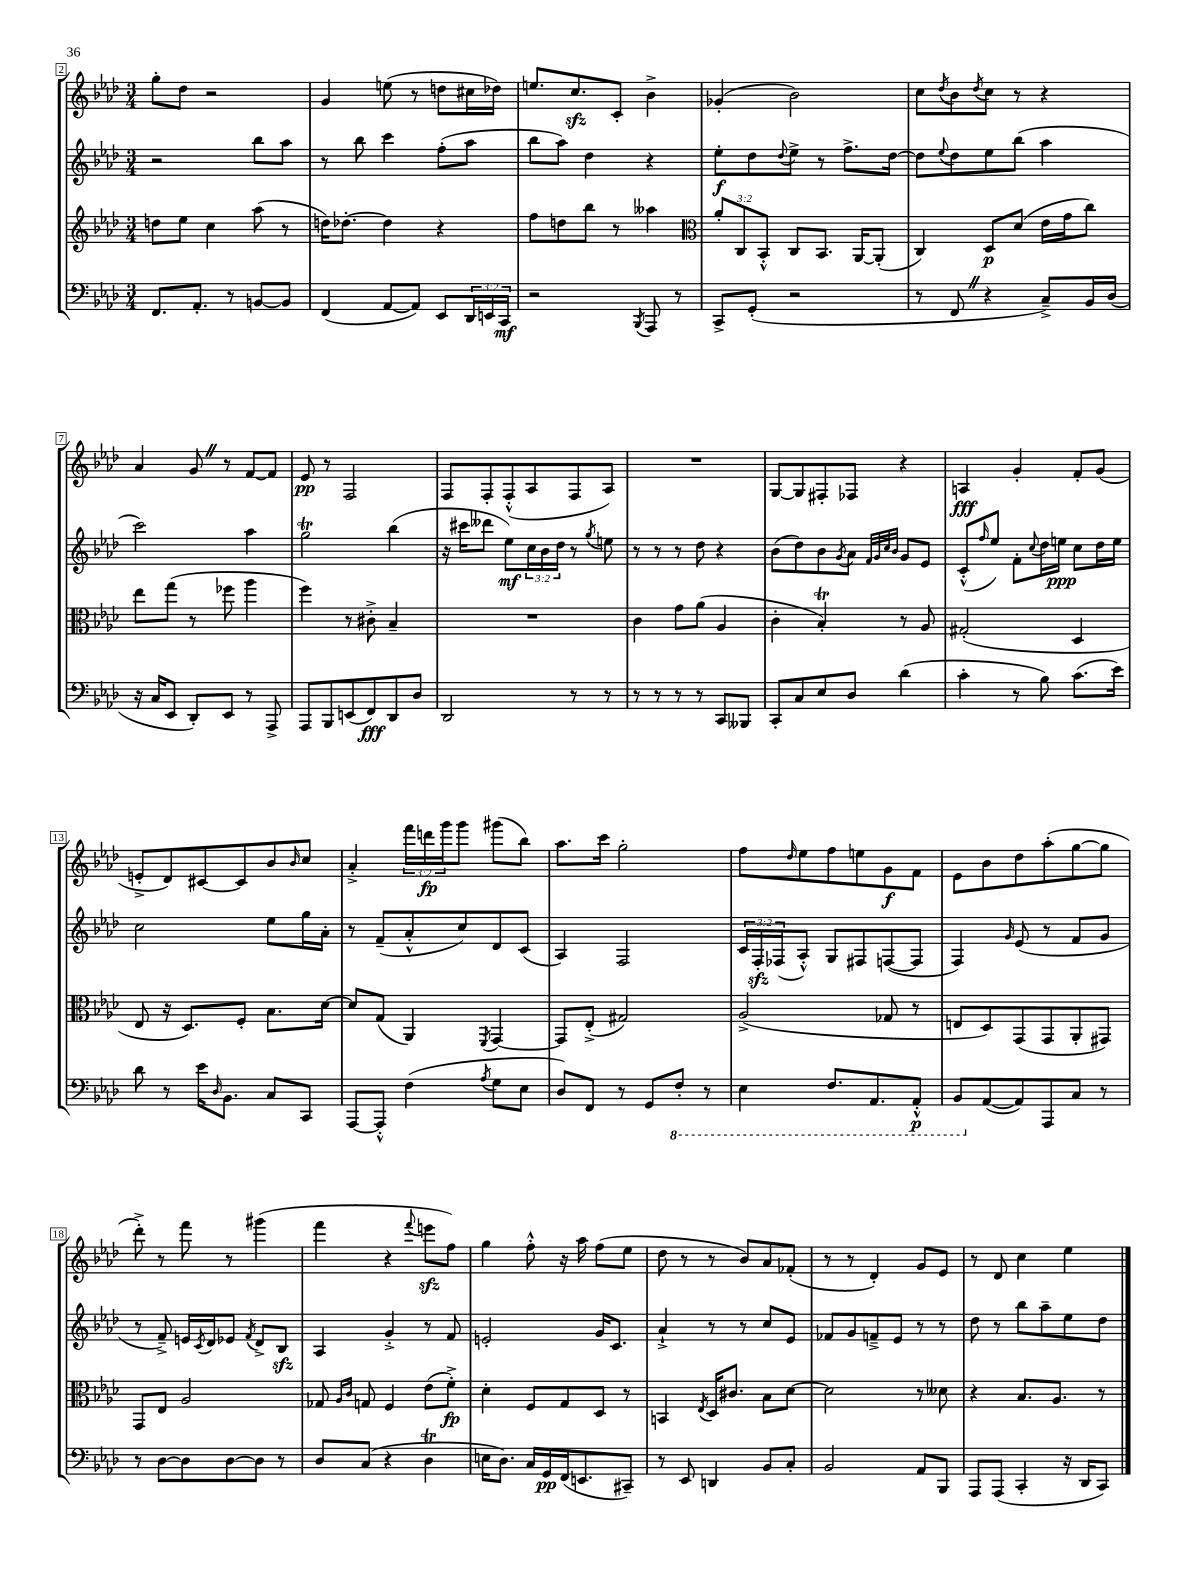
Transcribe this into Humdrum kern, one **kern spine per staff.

**kern	**kern	**kern	**kern
*staff4	*staff3	*staff2	*staff1
*clefF4	*clefG2	*clefG2	*clefG2
*k[b-e-a-d-]	*k[b-e-a-d-]	*k[b-e-a-d-]	*k[b-e-a-d-]
*M3/4	*M3/4	*M3/4	*M3/4
8.FF	8dd	2r	8gg'
.	8ee-	.	8dd-
8.AA-'	.	.	.
.	4cc	.	2r
8r	.	.	.
[8BB	(8aa-	8bb-	.
8BB]	8r	8aa-	.
=	=	=	=
(4FF	16dd)	8r	4g
.	[8.dd-'	.	.
.	.	8bb-	.
[8AA-	4dd-]	4ccc	(8ee
8AA-])	.	.	8r
8EE-	4r	(8ff'	8dd
24DD-	.	8aa-	16cc#
24EE	.	.	.
.	.	.	16dd-)
24CC	.	.	.
=	=	=	=
2r	8ff	8bb-	8.ee
.	8dd	8aa-)	.
.	.	.	8.cc
.	8bb-	4dd-	.
.	8r	.	8c'
8qBBB-	.	.	.
8AAA-	4aa--	4r	4b-^
8r	.	.	.
=	=	=	=
*	*clefC3	*	*
8CC^	12a-'	8ee-'	(4g-'
.	12C	.	.
(8GG'	.	8dd-	.
.	12BB-'^^	.	.
.	.	8qqdd-	.
2r	8C	8ee-^	2b-)
.	8.BB-	8r	.
.	.	8.ff^	.
.	[16AA-	.	.
.	(8AA-']	.	.
.	.	[16dd-	.
=	=	=	=
8r	4C)	8dd-]	8cc
.	.	8qqee-	8qdd-
8FF	.	8dd-	8b-
.	.	.	8qdd-
4r	8D-	8ee-	8cc
.	(8d-	(8bb-	8r
8C~^)	16e-	4aa-	4r
.	16g	.	.
16BB-	8cc)	.	.
(16D-	.	.	.
=	=	=	=
16r	8ee-	2ccc)	4a-
16C	.	.	.
8EE-	(8gg	.	.
8DD-')	8r	.	8g
8EE-	8ff-	.	8r
8r	4aa-	4aa-	[8f
8AAA-^	.	.	8f]
=	=	=	=
8AAA-	4ff)	2gg	8e-
8BBB-	.	.	8r
(8EE	8r	.	2F
8FF)	8c#'^	.	.
8DD-	4B-~	(4bb-	.
8D-	.	.	.
=	=	=	=
2DD-	2.r	16r	8F
.	.	16ccc#	.
.	.	8ddd--	8F'
.	.	8ee-)	(8F'^^
.	.	24cc	8A-
.	.	24b-	.
.	.	24dd-	.
8r	.	8r	8F
.	.	8qgg	.
8r	.	8ee	8A-)
=	=	=	=
8r	4c	8r	2.r
8r	.	8r	.
8r	8g	8r	.
8r	(8a-	8dd-	.
8CC	4A-	4r	.
8BBB--	.	.	.
=	=	=	=
8CC'	4c'	(8b-	[8G
8C	.	8dd-)	8G]
8E-	4B-')	8b-	8F#'
.	.	8qg	.
8D-	.	8a-	8F-
.	.	32qqf	.
.	.	32qqg	.
.	.	32qqcc	.
.	.	32qqb-	.
(4d-	8r	8g	4r
.	8A-	8e-	.
=	=	=	=
4c'	(2G#'	(8c'^^	4A
.	.	16qqff	.
.	.	8ee-)	.
8r	.	8f'	4g'
.	.	8qqcc	.
8B-)	.	16dd-	.
.	.	16ee	.
(8.c	4D-	8cc	8f'
.	.	16dd-	(8g
16e-)	.	16ee	.
=	=	=	=
8d-	8E-	2cc	8e'^
8r	16r	.	8d-)
.	8.D-)	.	.
16e-	.	.	[8c#
16qqD-	.	.	.
8.BB-	.	.	.
.	8F'	.	8c#]
8C	8.B-	8ee-	8b-
.	.	.	16qqb-
8CC	.	16gg	8cc
.	[16d-	16a-'	.
=	=	=	=
[8AAA-	8d-]	8r	4a-'^
8AAA-'^^]	(8G	(8f~	.
(4F	4AA-)	8a-'^^	24fff
.	.	.	24ddd
.	.	.	24ggg
.	.	8cc)	8ggg
8qA-	8qFF	.	.
8G	[4GG	8d-	(8ggg#
8E-	.	(8c	8bb-)
=	=	=	=
8D-)	8GG]	4A-)	8.aa-
8FF	(8E-'^	.	.
.	.	.	16ccc
8r	2G#)	2F	2gg'
8GG	.	.	.
8FF'	.	.	.
8r	.	.	.
=	=	=	=
4EE-	(2A-^	24c	8ff
.	.	24F'	.
.	.	(24F-	.
.	.	.	16qqdd-
.	.	8A-'^^)	8ee-
8.FF	.	8G	8ff
.	.	8F#	8ee
8.AAA-	.	.	.
.	8G-	([8F	8g
8AAA-'^^	8r	8F]	8f
=	=	=	=
8BBB-	8E	4F)	8e-
([8AA-	8D-)	.	8b-
.	.	16qqg	.
8AA-])	(8GG	(8e-	8dd-
8AAA-	8GG	8r	(8aa-'
8C	8AA-'	8f	[8gg
8r	8GG#)	8g	8gg]
=	=	=	=
8r	8GG	8r	8ddd-'^)
[8D-	8E-	8f~^)	8r
8D-]	2A-	16e	8fff
.	.	8qc	.
.	.	16d-	.
[8D-	.	8e-	8r
.	.	8qf	.
8D-]	.	8d-^	(4ggg#
8r	.	8B-	.
=	=	=	=
8D-	8G-	4A-	4fff
.	16qqA-	.	.
.	16qqc	.	.
(8C	8G	.	.
4r	4F	4g'^	4r
.	.	.	8qqfff
4D-	(8e-	8r	8eee
.	8f'^)	8f	8ff)
=	=	=	=
16E	4d-'	2e'	4gg
8.D-)	.	.	.
16C	8F	.	8ff'^^
16GG	.	.	.
(16FF	8G	.	16r
8.EE	.	.	16aa-
.	8D-	16g	(8ff
.	.	8.c	.
8CC#~)	8r	.	8ee-
=	=	=	=
8r	4BB	4a-`^	8dd-
8EE-	.	.	8r
.	8qE-	.	.
4DD	16D-	8r	8r
.	8.c#	.	.
.	.	8r	8b-)
8BB-	8B-	8cc	8a-
8C'	[8d-	8e-	(8f-'
=	=	=	=
2BB-	2d-]	8f-	8r
.	.	8g	8r
.	.	8f~^	4d-')
.	.	8e-	.
8AA-	8r	8r	8g
8BBB-	8d--	8r	8e-
=	=	=	=
8AAA-	4r	8dd-	8r
(8AAA-	.	8r	8d-
4CC'	8.B-	8bb-	4cc
.	.	8aa-~	.
.	8.A-	.	.
16r	.	8ee-	4ee-
16DD-	.	.	.
8CC)	8r	8dd-	.
==	==	==	==
*-	*-	*-	*-
